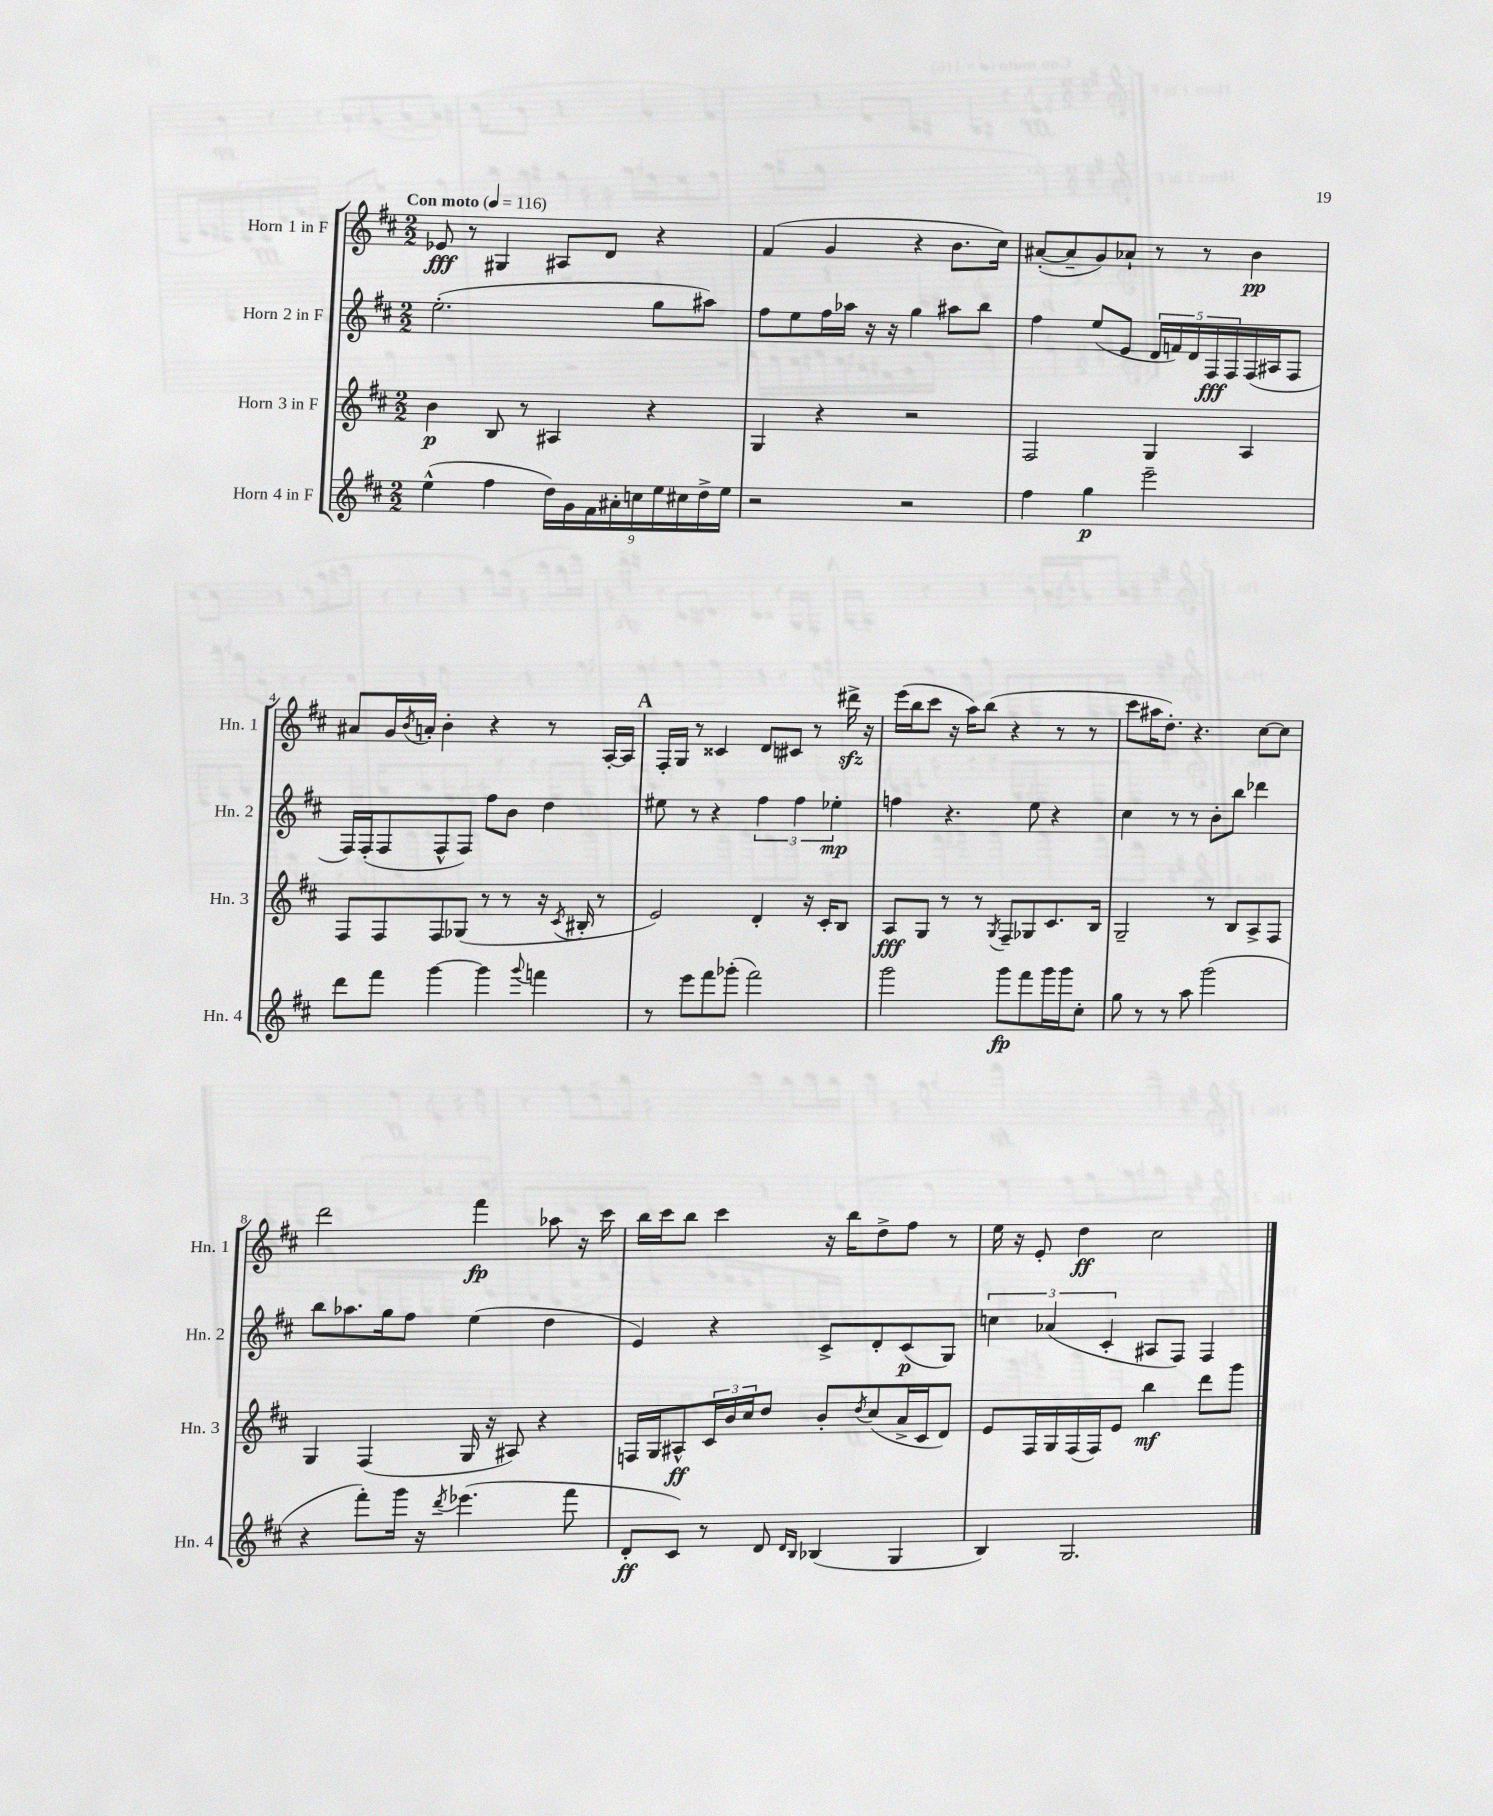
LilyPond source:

<<
\new StaffGroup <<
\new Staff = "s0" \with { instrumentName = "Horn 1 in F" shortInstrumentName = "Hn. 1" } {
    \clef treble \key d \major \numericTimeSignature \time 2/2 \tempo "Con moto" 4 = 116
    ees'8\fff r8 gis4 ais8 d'8 r4 |
    fis'4( g'4 r4 b'8. cis''16) |
    ais'8~-.( ais'8-- g'8) aes'8-! r8 r8 b'4\pp |
    ais'8 g'16 \acciaccatura { b'8 } a'16-. b'4-. r4 r8 a16~-. a16 |
    \mark \markup { \bold "A" } fis16-. g16 r8 cisis'4 d'8 cis'8 r8 dis'''16->\sfz r16 |
    e'''16( b''16 cis'''8 r16 a''16) b''8( r4 r8 r8 |
    cis'''8 ais''16 d''8.-.) r4. cis''8~ cis''8 |
    d'''2 fis'''4\fp aes''8 r16 cis'''16 |
    b''16 cis'''16 b''8 cis'''4 r16 b''16 d''8-> fis''8 r8 |
    e''16 r16 e'8-. d''4\ff cis''2 \bar "|." |
}
\new Staff = "s1" \with { instrumentName = "Horn 2 in F" shortInstrumentName = "Hn. 2" } {
    \clef treble \key d \major \numericTimeSignature \time 2/2
    e''2.-.( g''8 ais''8) |
    fis''8 e''8 fis''16 aes''16 r16 r16 g''4 ais''8 b''8 |
    fis''4 e''8( e'8 \tuplet 5/4 { d'16 f'16) d'16 fis16\fff fis16 } fis16( ais16 fis8 |
    fis16) fis16-.( fis8 fis8-^ fis8) fis''8 b'8 d''4 |
    \mark \markup { \bold "A" } eis''8 r8 r4 \tuplet 3/2 { fis''4 fis''4 ees''4-.\mp } |
    f''4 r4. e''8 r4 |
    cis''4 r8 r8 b'8-. b''8 des'''4 |
    b''8 aes''8. g''16 fis''8 e''4( d''4 |
    e'4) r4 cis'8-> d'8-. cis'8\p( g8) |
    \tuplet 3/2 { c''4 aes'4( cis'4-. } ais8 fis8) fis4 \bar "|." |
}
\new Staff = "s2" \with { instrumentName = "Horn 3 in F" shortInstrumentName = "Hn. 3" } {
    \clef treble \key d \major \numericTimeSignature \time 2/2
    b'4\p b8 r8 ais4 r4 |
    g4 r4 r2 |
    fis2 g4 a4 |
    fis8 fis8 fis8 ges8( r8 r8 r16 \acciaccatura { cis'8 } bis16-. r8 |
    \mark \markup { \bold "A" } e'2) d'4-. r16 cis'16-. b8 |
    a8\fff g8 r8 r8 \acciaccatura { g8 } fis8-- ges8 cis'8. b16 |
    g2-- r8 b8 a8-> fis8 |
    g4 fis4( g16 r16 ais8) r4 |
    f16 g16 ais8-^\ff \tuplet 3/2 { cis'16 b'16 cis''16 } d''8 b'8-. \acciaccatura { d''8 } cis''8( a'16-> cis'16 d'8) |
    e'8 fis16 g16 fis16( fis16) e'8 b''4\mf d'''8 g'''8 \bar "|." |
}
\new Staff = "s3" \with { instrumentName = "Horn 4 in F" shortInstrumentName = "Hn. 4" } {
    \clef treble \key d \major \numericTimeSignature \time 2/2
    e''4-^( fis''4 \tuplet 9/8 { d''16) g'16 fis'16 ais'16-. c''16 e''16 cis''16 d''16-> e''16 } |
    r2 r2 |
    fis''4 g''4\p e'''2-- |
    d'''8 fis'''8 g'''4~ g'''4 \appoggiatura { g'''8 } f'''4 |
    \mark \markup { \bold "A" } r8 e'''8 fis'''8 ges'''8-.( fis'''2) |
    g'''2 g'''8\fp fis'''8 g'''16 g'''16 cis''8-. |
    g''8 r8 r8 a''8 g'''2( |
    r4 fis'''8-.) g'''16 r16 \acciaccatura { d'''8 } ees'''4.( fis'''8 |
    d'8-.\ff cis'8) r8 d'8 \grace { d'16 b16 } bes4( g4 |
    b4) g2. \bar "|." |
}
>>
>>
